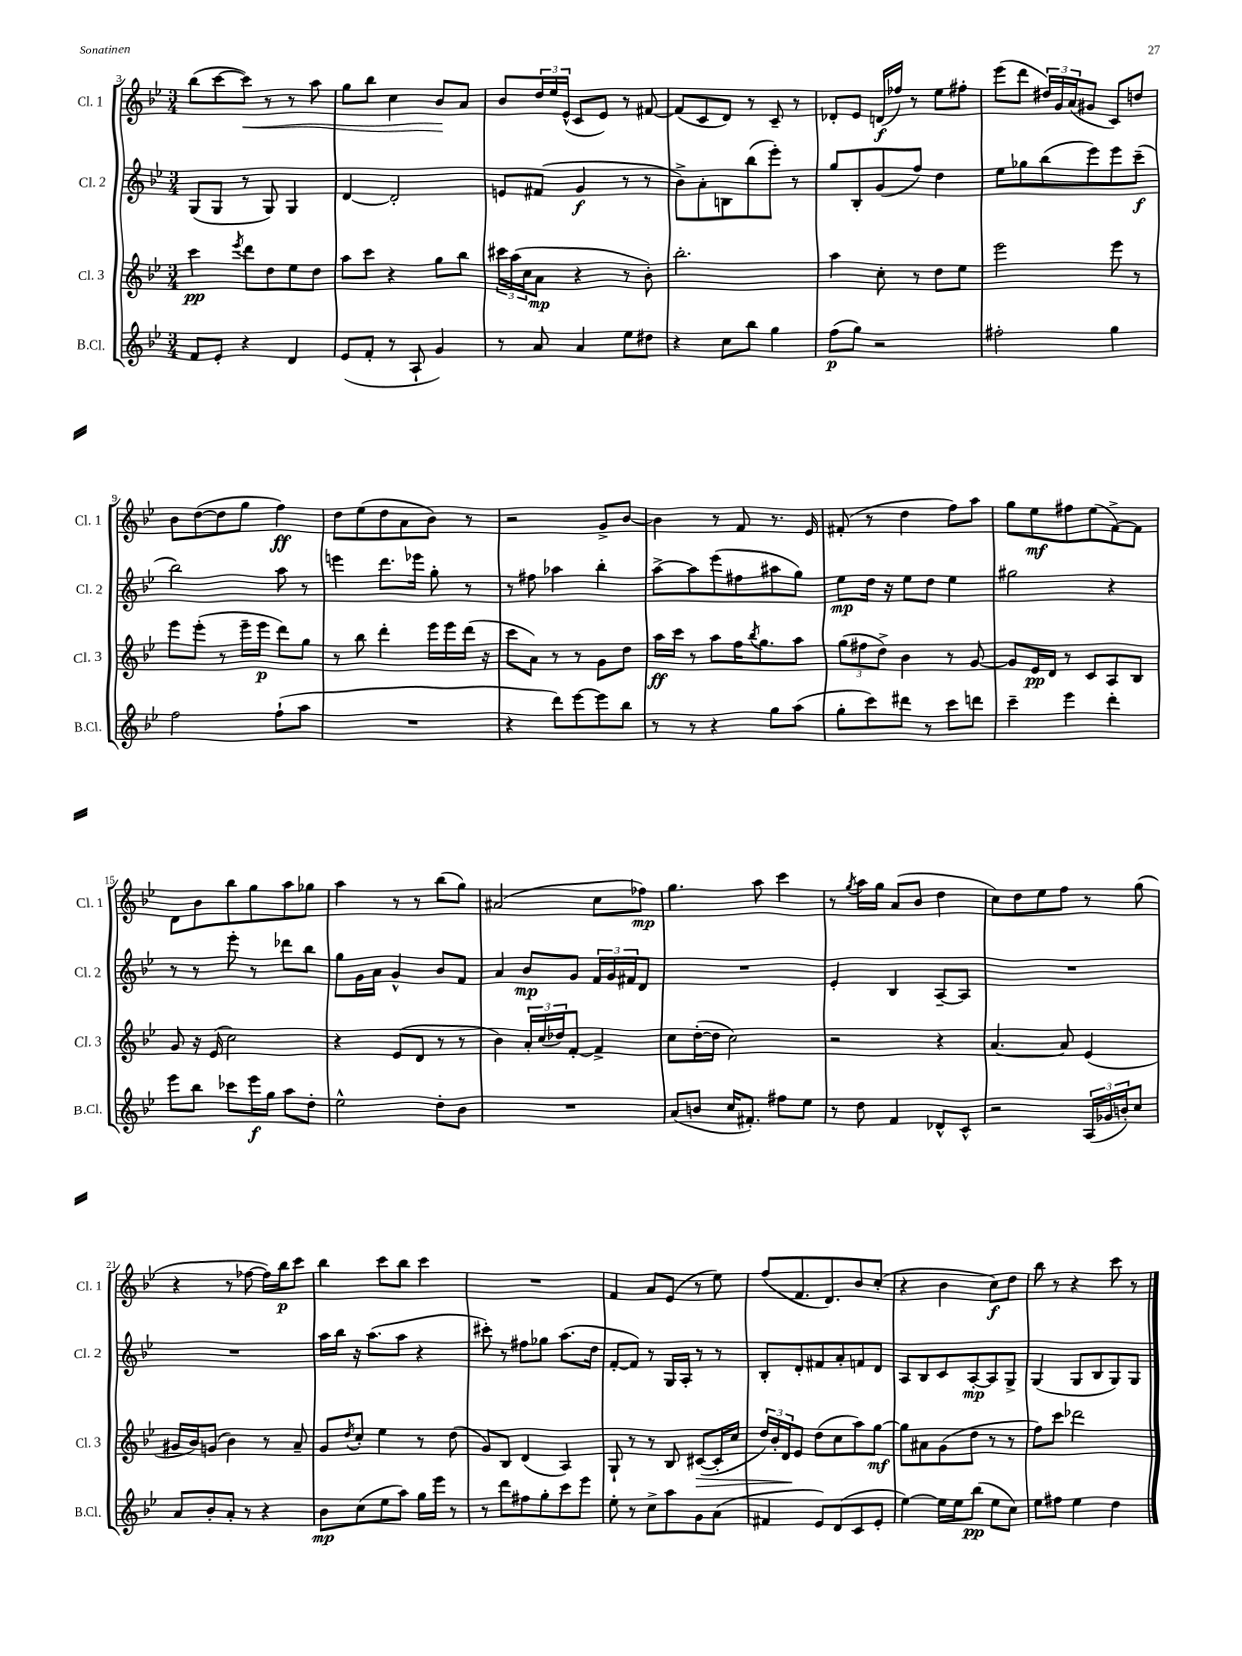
<<
\new StaffGroup <<
\new Staff = "s0" \with { instrumentName = "Cl. 1" shortInstrumentName = "Cl. 1" } {
    \clef treble \key bes \major \numericTimeSignature \time 3/4
    bes''8( c'''8~ c'''8\<) r8 r8 a''8 |
    g''8 bes''8 c''4 bes'8\! a'8 |
    bes'8 \tuplet 3/2 { d''16 ees''16 ees'16-^( } c'8 ees'8) r8 fis'8~ |
    fis'8( c'8 d'8) r8 c'8-- r8 |
    des'8-. ees'8 d'16\f( fes''16) r8 ees''8 fis''8-. |
    ees'''8( d'''8 \tuplet 3/2 { dis''16) g'16 a'16( } gis'8 c'8) d''8 |
    bes'8 d''8~( d''8 g''8 f''4\ff) |
    d''8 ees''8( d''8 a'8 bes'8) r8 |
    r2 g'8-> bes'8~ |
    bes'4 r8 f'8 r8. ees'16 |
    fis'8-.( r8 d''4 f''8) a''8 |
    g''8 ees''8\mf fis''8 ees''8( f'8~->) f'8 |
    d'8 bes'8 bes''8 g''8 a''8 ges''8 |
    a''4 r8 r8 bes''8( g''8) |
    ais'2( c''8 fes''8\mp) |
    g''4. a''8 c'''4 |
    r8 \acciaccatura { g''8 } a''16 g''16 a'8( bes'8 d''4 |
    c''8) d''8 ees''8 f''8 r8 g''8( |
    r4 r8 fes''8~ fes''16) bes''16\p c'''8 |
    bes''4 c'''8 bes''8 c'''4 |
    R2. |
    f'4 a'8 ees'8( r8 ees''8) |
    f''8( f'8. d'8.) bes'8 c''8-.( |
    r4 bes'4 c''8\f) d''8 |
    bes''8 r8 r4 c'''8 r8 \bar "|." |
}
\new Staff = "s1" \with { instrumentName = "Cl. 2" shortInstrumentName = "Cl. 2" } {
    \clef treble \key bes \major \numericTimeSignature \time 3/4
    g8( g8 r8 g8) g4 |
    d'4~ d'2-. |
    e'8 fis'8( g'4\f r8 r8 |
    bes'8->) a'8-. b8 bes''8( ees'''8-.) r8 |
    g''8 bes8-. g'8( f''8) d''4 |
    ees''8 ges''8 bes''8( ees'''8) ees'''8 c'''8--\f( |
    bes''2) a''8 r8 |
    e'''4 d'''8. ees'''16 g''8-. r8 |
    r8 fis''8 aes''4 bes''4-. |
    a''8~-> a''8 ees'''8( fis''8 ais''8 g''8) |
    ees''8\mp d''16 r16 ees''8 d''8 ees''4 |
    gis''2 r4 |
    r8 r8 ees'''8-. r8 des'''8 bes''8 |
    g''8 g'16 a'16 g'4-^ bes'8 f'8 |
    a'4 bes'8\mp g'8 \tuplet 3/2 { f'16 g'16 fis'16 } d'8 |
    R2. |
    ees'4-. bes4 a8~-- a8 |
    R2. |
    R2. |
    a''16 bes''16 r16 a''8.( a''8 r4 |
    cis'''8-.) r8 fis''8 ges''8 a''8.( d''16 |
    f'8~-. f'8) r8 g16 a16-. r8 r8 |
    bes8-. d'8-. fis'8 a'8-. f'8 d'8 |
    a8 bes8 c'8 a8~-.\mp a8 g8-> |
    g4( g8 bes8 g8) g8 \bar "|." |
}
\new Staff = "s2" \with { instrumentName = "Cl. 3" shortInstrumentName = "Cl. 3" } {
    \clef treble \key bes \major \numericTimeSignature \time 3/4
    c'''4\pp \acciaccatura { ees'''8 } d'''8 d''8 ees''8 d''8 |
    a''8 c'''8 r4 g''8 bes''8 |
    \tuplet 3/2 { cis'''16 a''16( c''16 } a'8\mp r4 r8 bes'8-.) |
    bes''2.-. |
    a''4 c''8-. r8 d''8 ees''8 |
    ees'''2 ees'''8 r8 |
    ees'''8 ees'''8-.( r8 ees'''16-- ees'''16\p d'''8) g''8 |
    r8 bes''8 d'''4-. ees'''16 ees'''16 d'''16( r16 |
    c'''8 a'8) r8 r8 g'8 d''8 |
    a''16\ff c'''16 r8 a''8 f''16 \acciaccatura { bes''8 } g''8. a''8 |
    \tuplet 3/2 { g''8( fis''8 d''8->) } bes'4 r8 g'8~ |
    g'8 ees'16\pp d'16 r8 c'8 a8 bes8 |
    g'8 r16 ees'16( c''2) |
    r4 ees'8( d'8 r8 r8 |
    bes'4) \tuplet 3/2 { a'16-. c''16( des''16) } f'8~-. f'4-> |
    c''8 d''16~-.( d''16 c''2) |
    r2 r4 |
    a'4.~ a'8 ees'4( |
    gis'16 bes'16) g'8( bes'4) r8 a'8-- |
    g'8 \acciaccatura { d''8 } c''8-. ees''4 r8 d''8( |
    g'8) bes8 d'4( a4) |
    g8-! r8 r8 bes8 cis'8~\>( cis'16-. c''16 |
    \tuplet 3/2 { d''16) bes'16-. d'16\! } ees'8 d''8( c''8 a''8) g''8~\mf |
    g''8 ais'8 g'8( d''8 r8 r8 |
    f''8) c'''8 des'''2 \bar "|." |
}
\new Staff = "s3" \with { instrumentName = "B.Cl." shortInstrumentName = "B.Cl." } {
    \clef treble \key bes \major \numericTimeSignature \time 3/4
    f'8 ees'8-. r4 d'4 |
    ees'8( f'8-. r8 a8-! g'4) |
    r8 a'8 a'4 ees''8 dis''8 |
    r4 c''8 bes''8 g''4 |
    f''8\p( g''8) r2 |
    fis''2-. g''4 |
    f''2 f''8-!( a''8 |
    R2. |
    r4 d'''8) ees'''8~ ees'''8 bes''8 |
    r8 r8 r4 g''8 a''8( |
    g''8-. c'''8) dis'''8 r8 c'''8 d'''8 |
    c'''4-- ees'''4 d'''4-. |
    ees'''8 bes''8 ces'''8 ees'''16\f g''16 a''8 d''8-. |
    ees''2-^ d''8-. bes'8 |
    R2. |
    a'8( b'8 c''16 fis'8.-.) fis''8 ees''8 |
    r8 d''8 f'4 des'8-^ c'8-^ |
    r2 \tuplet 3/2 { a16( ges'16 b'16-.) } c''8 |
    a'8 bes'8-. a'8-. r8 r4 |
    bes'8\mp c''8( ees''8 a''8) g''16 ees'''16 r8 |
    r8 d'''8 fis''8 g''8-. c'''8 ees'''8 |
    ees''8-. r8 c''8-> a''8 g'8 a'8( |
    fis'4 ees'8) d'8( c'8 ees'8-. |
    ees''4~) ees''16 ees''16 bes''8\pp( ees''8 c''8) |
    ees''8 fis''8 ees''4 d''4 \bar "|." |
}
>>
>>
\layout { \context { \Score currentBarNumber = #3 } }
